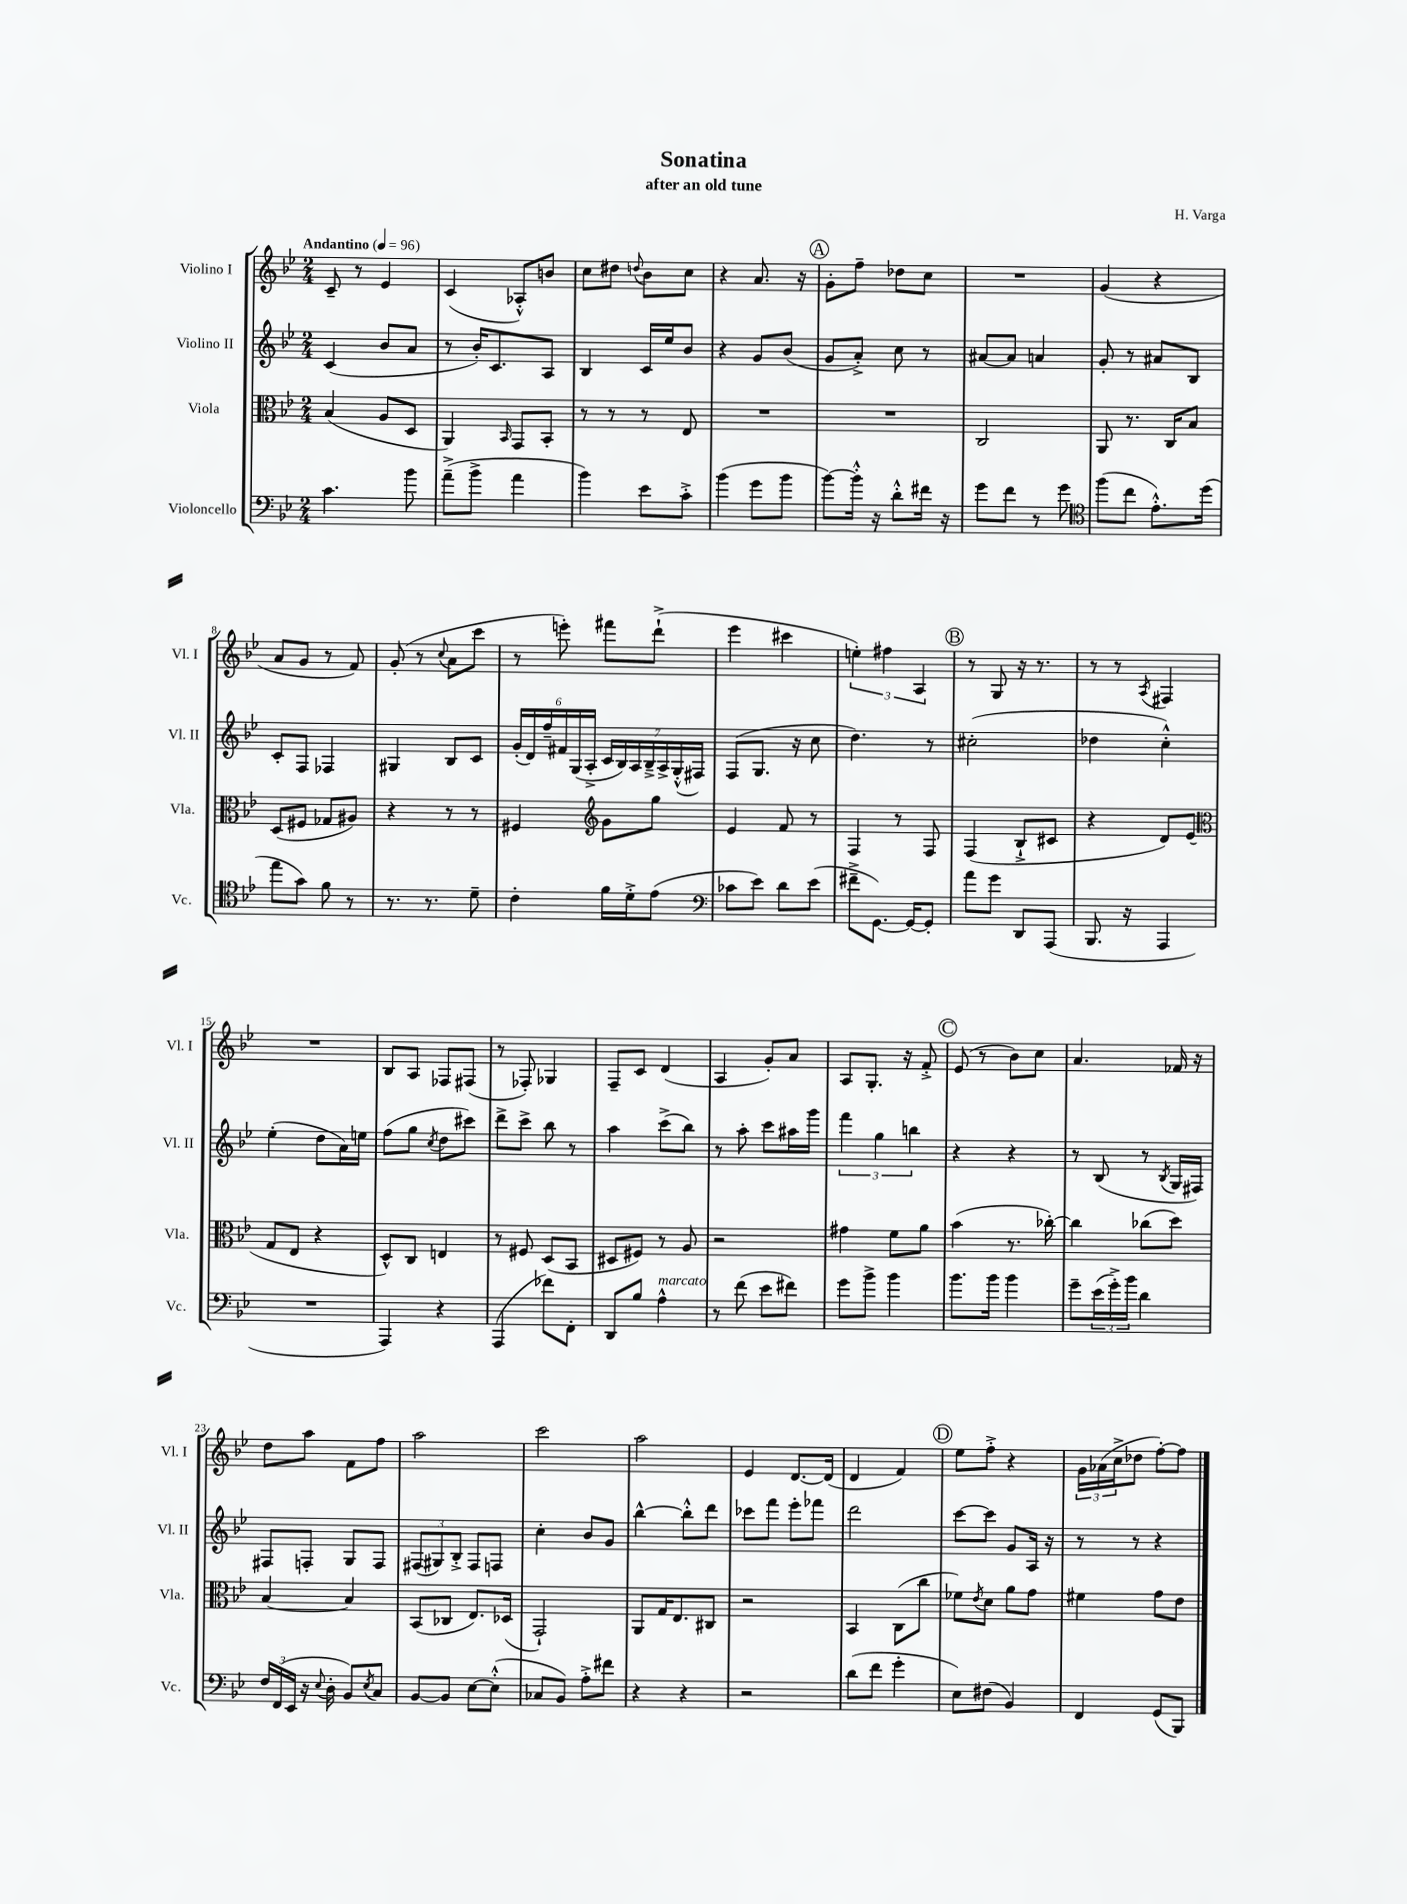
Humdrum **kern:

**kern	**kern	**kern	**kern
*staff4	*staff3	*staff2	*staff1
*clefF4	*clefC3	*clefG2	*clefG2
*k[b-e-]	*k[b-e-]	*k[b-e-]	*k[b-e-]
*M2/4	*M2/4	*M2/4	*M2/4
*MM96	*MM96	*MM96	*MM96
4.c\	(4B-/	(4c/	8c~/
.	.	.	8r
.	8A/L	8b-/L	4e-/
8b-\	8D/J	8a/J	.
=	=	=	=
(8a~^\L	4AA/)	8r	(4c/
8b-^\J	.	16b-'/LK)	.
.	.	8.c/	.
.	16qqBB-/	.	.
4a\	8GG/L	.	8A-'^^/L)
.	8BB-'/J	8A/J	8b/J
=	=	=	=
4b-\)	8r	4B-/	8cc\L
.	8r	.	8dd#\J
.	.	.	8qqdd/
8e-\L	8r	16c/LL	8b-\L
.	.	16ee-/J	.
8c'^\J	8E-/	8b-/J	8cc\J
=	=	=	=
(4b-\	2r	4r	4r
8g\L	.	8g/L	8.a/
8b-\J	.	(8b-/J	.
.	.	.	16r
=	=	=	=
[8b-\L)	2r	8g/L	8g'\L
16b-'^^\]Jk	.	8a'^/J)	8ff~\J
16r	.	.	.
8d'^^\L	.	8cc\	8dd-\L
16f#\Jk	.	8r	8cc\J
16r	.	.	.
=	=	=	=
8g\L	2C/	[8a#/L	2r
8f\J	.	8a#/]J	.
8r	.	4a/	.
8g\	.	.	.
=	=	=	=
*clefC4	*	*	*
(8ff\L	8AA/	8g'/	(4g/
8cc\J	8.r	8r	.
8.e-'^^\L)	.	8a#/L	4r
.	16C/LK	.	.
.	8B-/J	8B-/J	.
(16dd\Jk	.	.	.
=	=	=	=
8ee-\L	(8D/L	8c'/L	8a/L
8g\J)	8F#/J	8F/J	8g/J
8f\	8G-/L	4F-/	8r
8r	8A#/J)	.	8f/)
=	=	=	=
8.r	4r	4G#/	(8g'/
.	.	.	8r
8.r	.	.	.
.	.	.	8qqcc/
.	8r	8B-/L	8a\L
8d~\	8r	8c/J	8ccc\J
=	=	=	=
4c'\	4F#/	(24g'/LL	8r
.	.	24d/)	.
.	.	24ff~/	.
.	.	24f#/	8eee'\)
.	.	(24G/	.
.	.	24A'^/JJ	.
*	*clefG2	*	*
16f\LL	8g\L	28c/LL	8fff#\L
.	.	28B-/)	.
16d'^\J	.	.	.
.	.	28A/	.
.	.	28B-~^/	.
(8e-\J	8gg\J	.	(8ddd`^\J
.	.	28A^/	.
.	.	(28G'^^/	.
.	.	28F#/JJ)	.
=	=	=	=
*clefF4	*	*	*
8c-\L	4e-/	(8F/L	4eee-\
8e-\J)	.	8.G/J	.
8d\L	8f/	.	4ccc#\
.	.	16r	.
(8e-\J	8r	8cc\	.
=	=	=	=
8f#~^\L	4F/	4.dd\)	6ee'\)
[8.GG\J)	.	.	.
.	.	.	6ff#\
.	8r	.	.
16GG/_LK	.	.	.
.	.	.	6A/
8GG'/]J	8F/	8r	.
=	=	=	=
8a\L	(4F/	(2cc#'\	8r
8g\J	.	.	8G/
8DD/L	8B-`^/L	.	16r
.	.	.	8.r
(8AAA/J	8c#/J	.	.
=	=	=	=
8.BBB-/	4r	4dd-\	8r
.	.	.	8r
16r	.	.	.
.	.	.	8qA/
4AAA/	8d/L)	4cc'^^\)	4F#/
.	(8e-/J	.	.
=	=	=	=
*	*clefC3	*	*
2r	8G/L	(4ee-'\	2r
.	8E-/J	.	.
.	4r	8dd\L	.
.	.	16a\L)	.
.	.	16ee\JJ	.
=	=	=	=
4AAA/)	8D^^/L)	(8ff\L	8B-/L
.	8C/J	8gg\J	8A/J
.	.	8qcc/	.
4r	4E/	8dd\L	8F-/L
.	.	8ccc#\J)	(8F#/J
=	=	=	=
(4AAA/	8r	8ddd^\L	8r
.	8F#/	8ccc^\J	8F-'/)
8f-\L)	(8D/L	8bb-\	4G-/
8FF'\J	8BB-/J	8r	.
=	=	=	=
8DD/L	8D#/L	4aa\	8F~/L
8B-/J	8F#/J)	.	8c/J
4A^^\	8r	(8ccc^\L	(4d/
.	8A/	8bb-\J)	.
=	=	=	=
8r	2r	8r	4A/
(8f\	.	8aa'\	.
8e-\L	.	8ccc\L	8g'/L)
8f#\J)	.	16aa#\L	8a/J
.	.	16ggg\JJ	.
=	=	=	=
8g\L	4g#\	6fff\	8A/L
8b-^\J	.	.	8.G'/J
.	.	6gg\	.
4b-\	8f\L	.	.
.	.	.	16r
.	.	6bb\	.
.	8a\J	.	8f'^/
=	=	=	=
8.b-\L	(4b-\	4r	(8e-/
.	.	.	8r
16b-\Jk	.	.	.
4b-\	8.r	4r	8b-\L)
.	.	.	8cc\J
.	[16cc-'\)	.	.
=	=	=	=
8g~\L	4cc-\]	8r	4.a/
(24e-\L	.	(8B-/	.
24g'^\)	.	.	.
24b-\JJ	.	.	.
4d\	(8cc-\L	8r	.
.	.	8qB-/	.
.	8dd\J)	16G/LL	16f-/
.	.	16F#/JJ)	16r
=	=	=	=
24F/LL	[4B-/	8F#/L	8dd\L
(24FF/	.	.	.
24EE-/JJ	.	.	.
16r	.	8F'/J	8aa\J
8qqE-/	.	.	.
16D'\	.	.	.
8BB-/L)	4B-/]	8G/L	8f\L
8qE-/	.	.	.
8C/J	.	8F/J	8ff\J
=	=	=	=
[8BB-/L	(8BB-/L	(12F#/L	2aa\
.	.	12G#/)	.
8BB-/]J	8C-/J	.	.
.	.	12B-'^/J	.
[8E-\L	8.E-/L)	8F#/L	.
(8E-'^^\]J	.	8F/J	.
.	(16D-/Jk	.	.
=	=	=	=
8C-/L	2GG`/)	4cc'\	2ccc\
8BB-/J)	.	.	.
8A'^\L	.	8b-/L	.
8f#\J	.	8g/J	.
=	=	=	=
4r	8AA/L	[4bb-^^\	2aa\
.	16G/K	.	.
.	8.E-/	.	.
4r	.	8bb-'^^\]L	.
.	8C#/J	8ddd\J	.
=	=	=	=
2r	2r	8ccc-\L	4e-/
.	.	8fff\J	.
.	.	8eee-'\L	[8.d/L
.	.	8fff-\J	.
.	.	.	(16d/]Jk
=	=	=	=
(8d\L	4BB-/	2ddd\	4d/
8f\J	.	.	.
4g'\	(8C\L	.	4f/)
.	8cc\J	.	.
=	=	=	=
8E-\L)	8f-\L)	[8ccc\L	8ee-\L
.	8qe-/	.	.
(8F#\J	8d\J	8ccc\]J	8ff'^\J
4BB-/)	8a\L	8g/L	4r
.	8g\J	16A/Jk	.
.	.	16r	.
=	=	=	=
4FF/	4f#\	8r	24g\LL
.	.	.	(24a-\
.	.	.	24cc^\J
.	.	8r	8dd-\J
(8GG/L	8g\L	4r	[8ff'\L)
8BBB-/J)	8e-\J	.	8ff\]J
==	==	==	==
*-	*-	*-	*-
